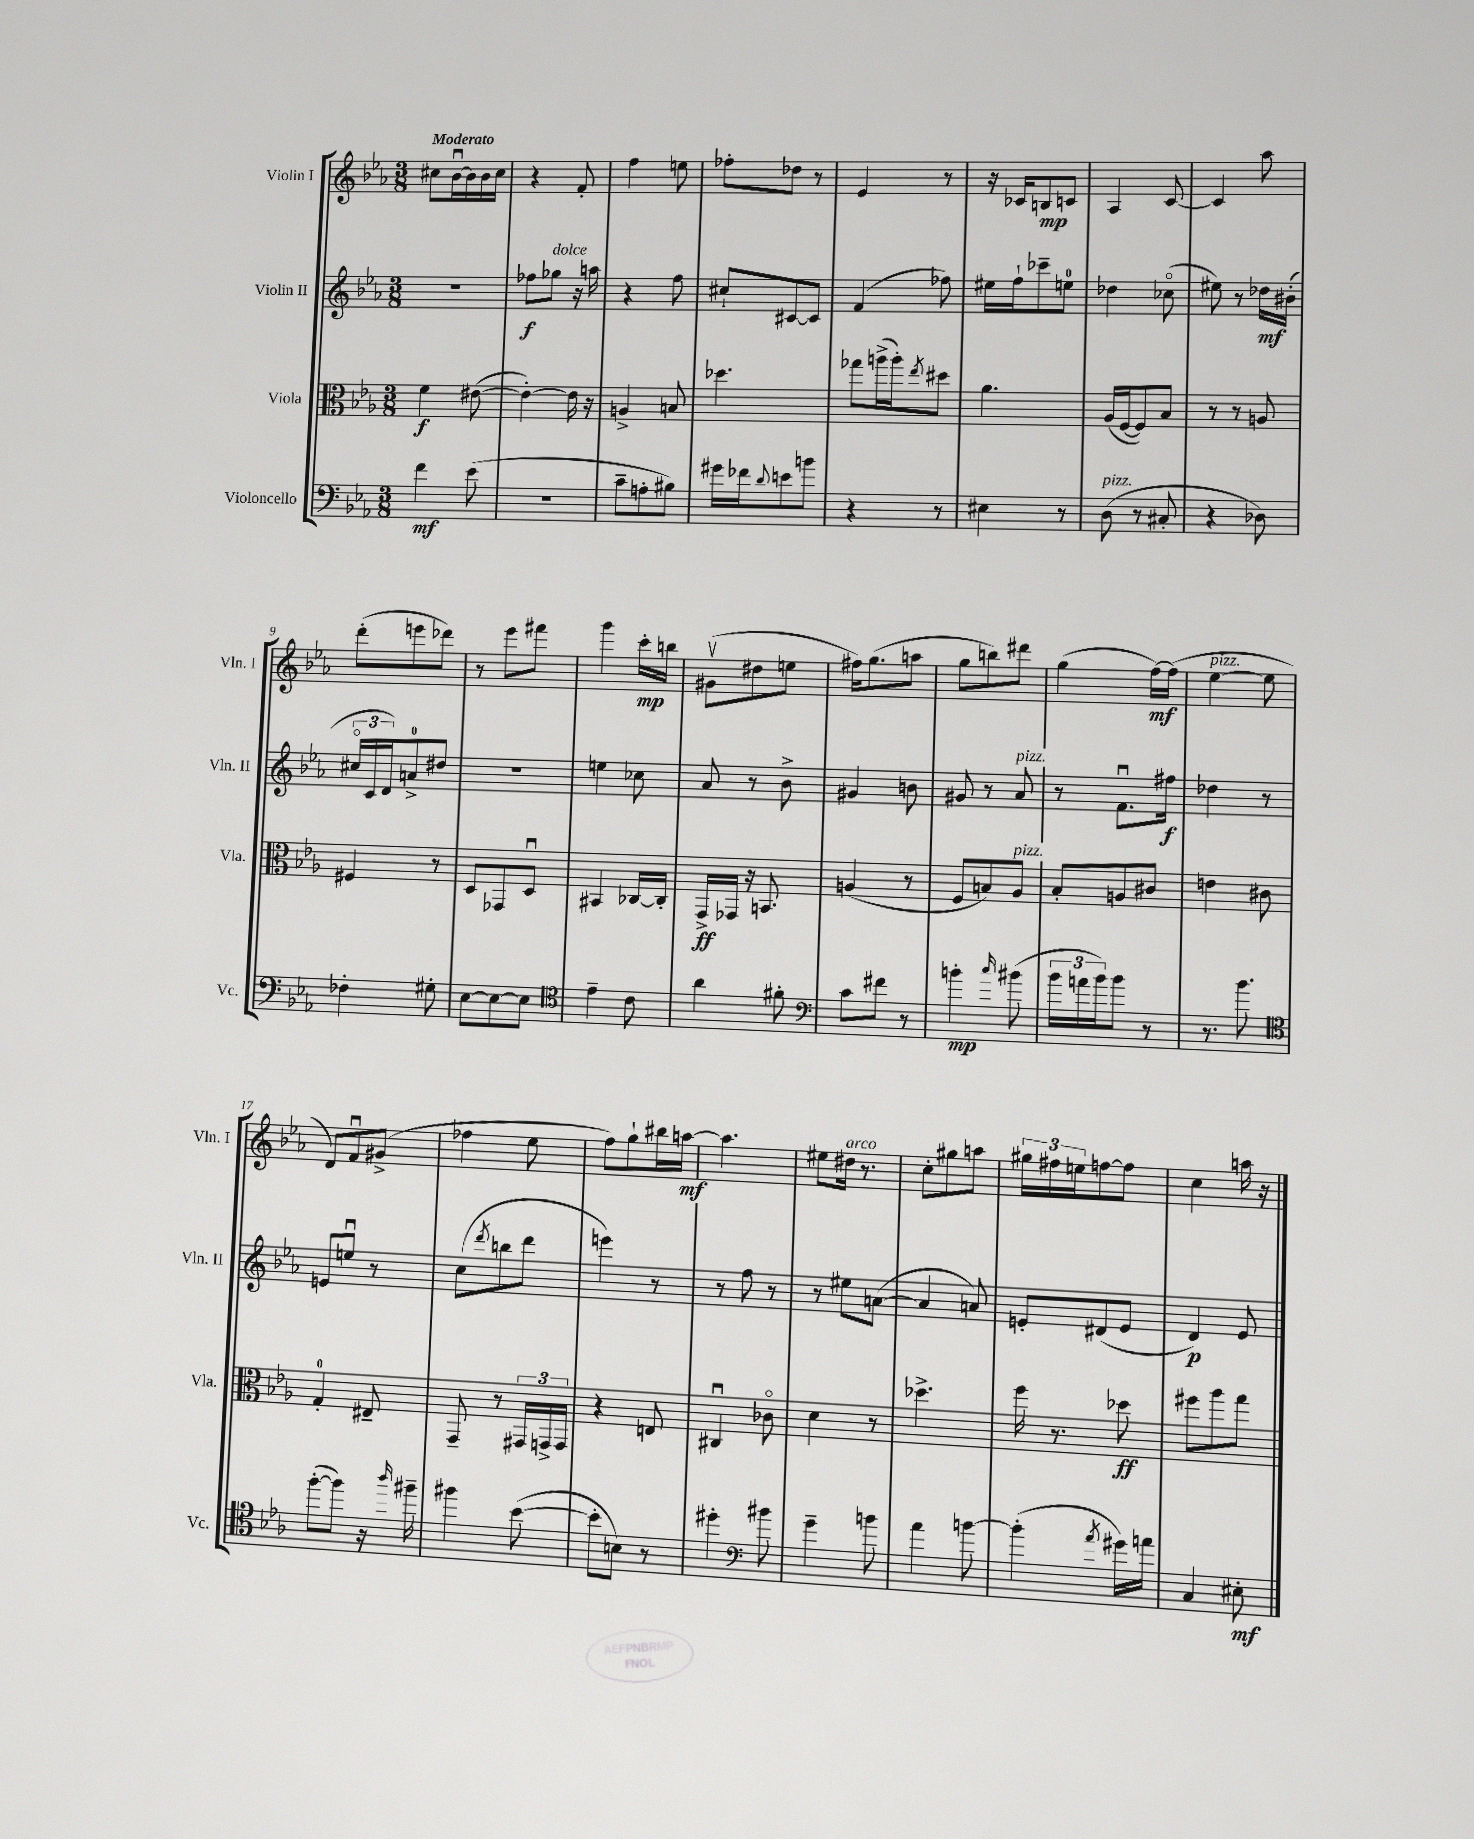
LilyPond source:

<<
\new StaffGroup <<
\new Staff = "s0" \with { instrumentName = "Violin I" shortInstrumentName = "Vln. I" } {
    \clef treble \key ees \major \numericTimeSignature \time 3/8 \tempo "Moderato"
    cis''8 bes'16~\downbow bes'16 bes'16 cis''16 |
    r4 f'8-. |
    f''4 e''8 |
    fes''8-. des''8 r8 |
    ees'4 r8 |
    r16 ces'16 b8\mp c'8 |
    aes4 c'8~ |
    c'4 aes''8 |
    d'''8-.( e'''8 des'''8) |
    r8 ees'''8 fis'''8 |
    g'''4 c'''16-.\mp b''16 |
    gis'8\upbow( dis''8 e''8 |
    fis''16) g''8.( a''8 |
    g''8 b''8) dis'''8 |
    g''4( f''16~\mf) f''16( |
    ees''4~^\markup { \italic "pizz." } ees''8 |
    d'8) f'8\downbow gis'8->( |
    fes''4 ees''8 |
    f''8) g''8-! bis''16 a''16~\mf |
    a''4. |
    eis''8 dis''16^\markup { \italic "arco" } r8. |
    c''8-. gis''8 a''8 |
    \tuplet 3/2 { gis''16 fis''16 e''16 } f''8~ f''8 |
    c''4 a''16 r16 \bar "|." |
}
\new Staff = "s1" \with { instrumentName = "Violin II" shortInstrumentName = "Vln. II" } {
    \clef treble \key ees \major \numericTimeSignature \time 3/8
    r4. |
    fes''8\f ges''8^\markup { \italic "dolce" } r16 a''16 |
    r4 f''8 |
    cis''8-! cis'8~ cis'8 |
    f'4( fes''8) |
    eis''16 f''16-! ces'''8-- e''8-0 |
    des''4 ces''8\flageolet( |
    eis''8) r8 des''16\mf bis'16-.( |
    \tuplet 3/2 { cis''16\flageolet c'16 d'16) } a'8-0-> dis''8 |
    R4. |
    e''4 ces''8 |
    aes'8 r8 bes'8-> |
    gis'4 b'8 |
    gis'8 r8 aes'8^\markup { \italic "pizz." } |
    r8 f'8.\downbow fis''16\f |
    des''4 r8 |
    e'8 e''8\downbow r8 |
    c''8( \acciaccatura { d'''8 } b''8 d'''8 |
    e'''4) r8 |
    r8 f''8 r8 |
    r8 eis''8 a'8~( |
    a'4 a'8) |
    e'8-. dis'8( e'8 |
    d'4\p) ees'8 \bar "|." |
}
\new Staff = "s2" \with { instrumentName = "Viola" shortInstrumentName = "Vla." } {
    \clef alto \key ees \major \numericTimeSignature \time 3/8
    f'4\f eis'8~( |
    eis'4~-.) eis'16 r16 |
    a4-> b8 |
    des''4. |
    ges''8 a''16->( a''16-.) \acciaccatura { ees''8 } dis''8 |
    aes'4. |
    aes16( f16~ f8) bes8 |
    r8 r8 a8 |
    fis4 r8 |
    d8 ges,8 d8\downbow |
    bis,4 ces16~ ces16-. |
    g,16->\ff ges,16 r16 b,8. |
    a4( r8 |
    f8 b8) aes8^\markup { \italic "pizz." } |
    bes8-. a8 cis'8 |
    e'4 cis'8 |
    g4-0-. eis8-- |
    g,8-- r8 \tuplet 3/2 { gis,16 g,16-> g,16 } |
    r4 e8 |
    cis4\downbow ces'8\flageolet |
    d'4 r8 |
    des''4.-> |
    f''16 r8. des''8\ff |
    fis''8 aes''8 g''8 \bar "|." |
}
\new Staff = "s3" \with { instrumentName = "Violoncello" shortInstrumentName = "Vc." } {
    \clef bass \key ees \major \numericTimeSignature \time 3/8
    f'4\mf ees'8( |
    R4. |
    c'8-- a8-. bis8) |
    gis'16 fes'16 \appoggiatura { d'8 } e'8 b'8 |
    r4 r8 |
    eis4 r8 |
    d8^\markup { \italic "pizz." }( r8 cis8-. |
    r4 des8) |
    fes4-. gis8-. |
    ees8~ ees8~ ees8 |
    \clef tenor ees'4-- c'8 |
    aes'4 fis'8-. |
    \clef bass c'8 fis'8 r8 |
    b'4-.\mp \grace { c''16 } bis'8( |
    \tuplet 3/2 { bes'16 a'16 bes'16) } bes'8 r8 |
    r8. bes'8. |
    \clef tenor f''8~-.( f''8) r16 \grace { aes''16 } fis''16-- |
    fis''4 bes'8~( |
    bes'8-. b8) r8 |
    dis''4-. \clef bass bis'8 |
    g'4-- b'8 |
    aes'4 b'8~ |
    b'4-.( \acciaccatura { aes'8 } gis'16) a'16 |
    c4 eis8-.\mf \bar "|." |
}
>>
>>
